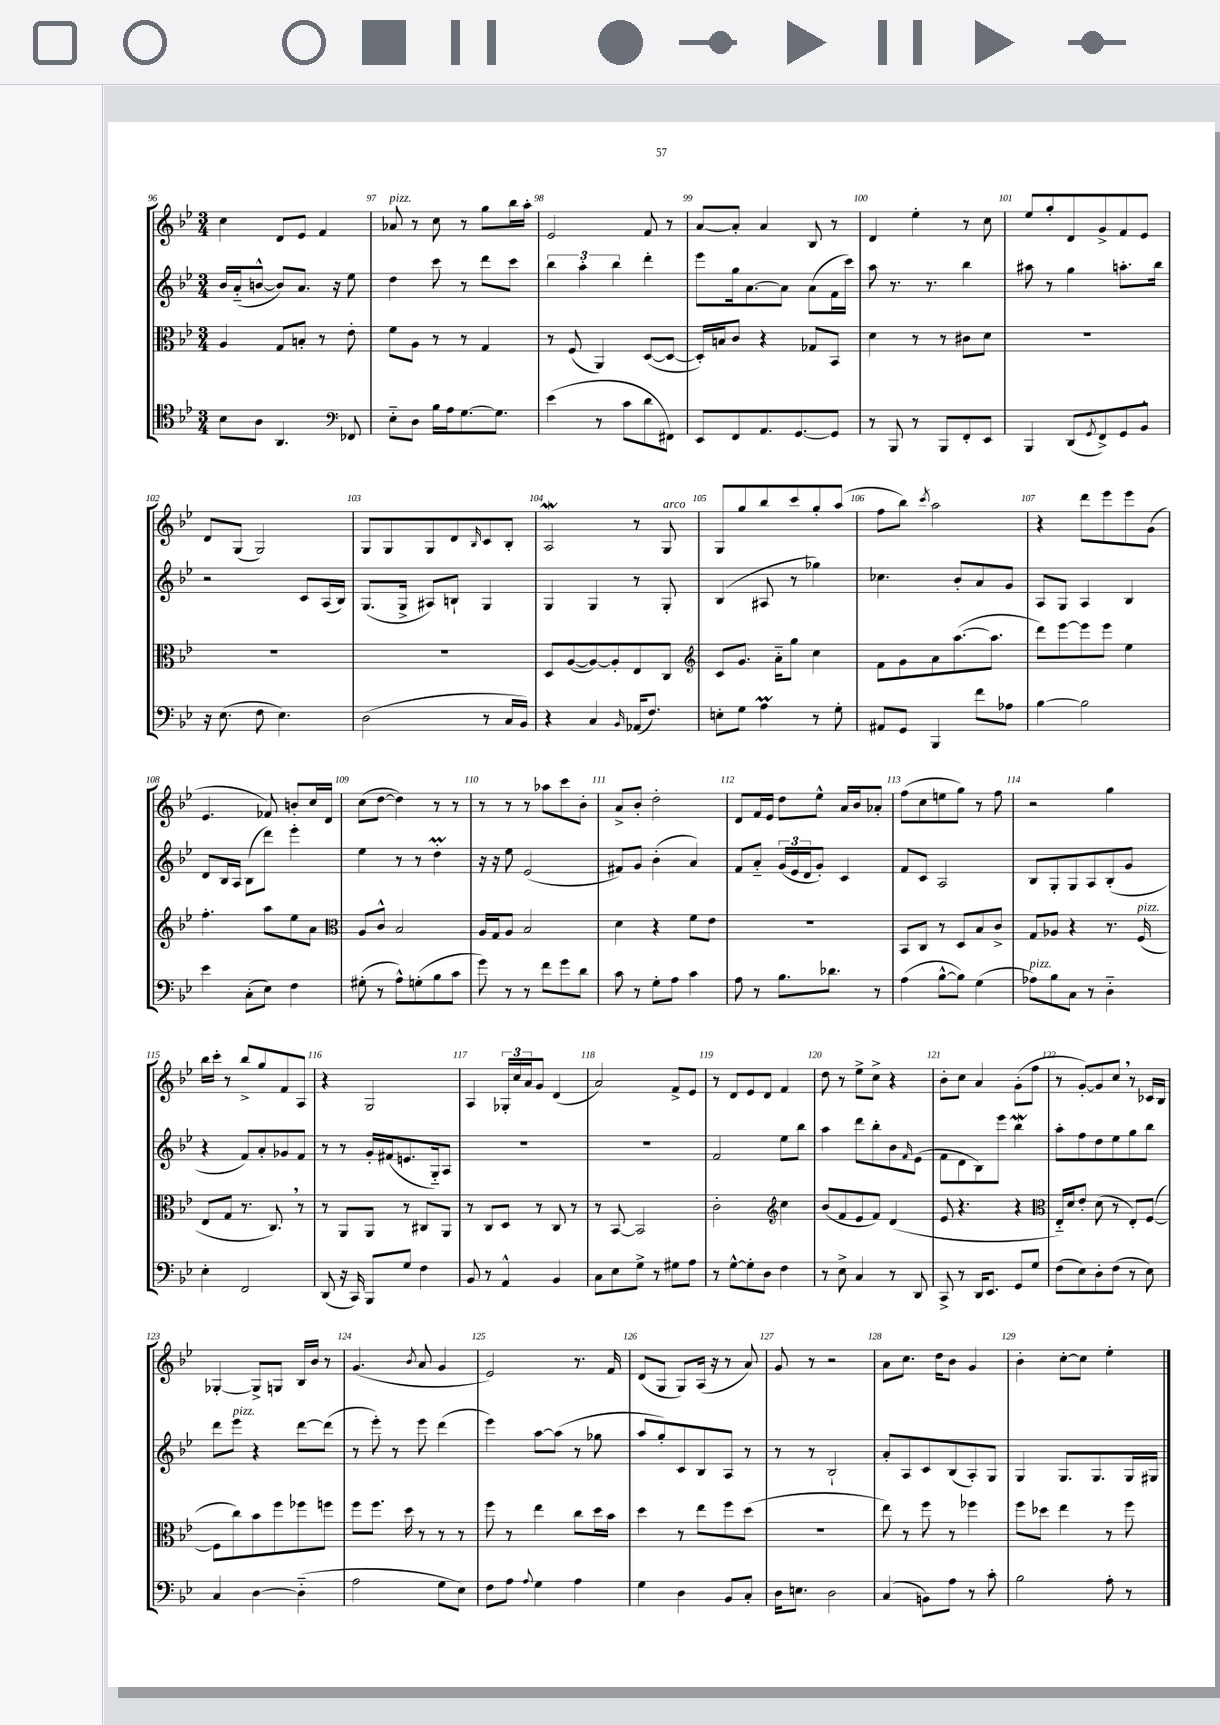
<<
\new StaffGroup <<
\new Staff = "s0" {
    \clef treble \key bes \major \numericTimeSignature \time 3/4
    c''4 d'8 ees'8 f'4 |
    aes'8^\markup { \italic "pizz." } r8 c''8 r8 g''8 bes''16 a''16-. |
    ees'2 f'8 r8 |
    a'8~ a'8-. a'4 bes8 r8 |
    d'4 ees''4-. r8 c''8 |
    ees''8 g''8-. d'8 g'8-> f'8 ees'8 |
    d'8 g8( g2) |
    g8 g8 g8 d'8 \grace { bes16 } c'8 bes8-. |
    a2\mordent r8 g8^\markup { \italic "arco" } |
    g8 g''8 bes''8 c'''8 g''8-. a''8( |
    f''8 bes''8) \acciaccatura { c'''8 } a''2 |
    r4 d'''8 ees'''8 ees'''8 g'8( |
    ees'4. fes'8) b'8-. c''16 d'16 |
    c''8( d''8~ d''4) r8 r8 |
    r8 r8 r8 aes''8 c'''8 bes'8-. |
    a'8-> bes'8-. d''2-. |
    d'8 f'16 ees'16 d''8 ees''8-^ a'16 bes'16 aes'8-. |
    f''8( c''8 e''8 g''8) r8 f''8 |
    r2 g''4 |
    bes''16 c'''16-. r8 bes''8-> g''8 f'8 a8 |
    r4 g2 |
    a4 \tuplet 3/2 { ges16-. c''16 a'16 } g'8 d'4( |
    a'2) f'8-> ees'8 |
    r8 d'8 ees'8 d'8 f'4 |
    d''8 r8 ees''8-> c''8-> r4 |
    bes'8-. c''8 a'4 g'8-.( f''8 |
    r8 g'8~-.) g'8 c''8 \breathe r8 ces'16 bes16 |
    ges4~-. ges8-> g8 bes16 bes'16 r8 |
    g'4.( \acciaccatura { bes'8 } a'8 g'4 |
    ees'2) r8. f'16 |
    d'8( g8 g8) a16( r16 r8 a'8) |
    g'8 r8 r2 |
    a'8 c''8. d''16 bes'8 g'4 |
    bes'4-. c''8~-. c''8 ees''4-. \bar "|." |
}
\new Staff = "s1" {
    \clef treble \key bes \major \numericTimeSignature \time 3/4
    bes'16 a'16-_( b'8~-^ b'8) a'8. r16 ees''8 |
    d''4 c'''8 r8 d'''8 c'''8 |
    \tuplet 3/2 { bes''4 a''4-. bes''4 } d'''4-. |
    ees'''8 g''16 a'8.~ a'8 a'8( f'16 c'''16) |
    a''8 r8. r8. bes''4 |
    ais''8 r8 g''4 a''8.-. bes''16 |
    r2 c'8 a16( bes16) |
    g8.( g16-> ais8) b8-! g4 |
    g4 g4 r8 g8-. |
    bes4( ais8 r8 ges''4) |
    ces''4. bes'8-. a'8 g'8 |
    a8 g8 a4 bes4 |
    d'8 bes16 a16 bes8( d'''8) ees'''4-. |
    ees''4 r8 r8 d''4-.\prall |
    r16 r16 ees''8 ees'2( |
    fis'8) g'8 bes'4-.( a'4) |
    f'8 a'8-_ \tuplet 3/2 { g'16( ees'16 d'16 } g'8-.) c'4 |
    f'8 c'8 a2 |
    bes8 g8-. g8 a8 bes8-.( g'8 |
    r4 f'8) a'8-. ges'8 f'8 |
    r8 r8 g'16-. fis'16( e'8. g16-_) a8 |
    R2. |
    R2. |
    f'2 ees''8 bes''8 |
    a''4 d'''8 bes''8-. bes'8 \grace { f'16 } ees'8( |
    f'8 d'8 bes8) ees'''8 bes''4\mordent |
    a''8-. f''8 d''8 ees''8 g''8 bes''8 |
    d'''8 ees'''8^\markup { \italic "pizz." } r4 d'''8~ d'''8( |
    r8 ees'''8-.) r8 ees'''8 d'''4( |
    ees'''4) a''8~ a''8( r8 ges''8 |
    a''8 g''8-.) c'8 bes8 a8 r8 |
    r8 r8 bes2-! |
    a'8-. a8 c'8 bes8( a8-.) g8 |
    g4 g8. g8. g16 gis16 \bar "|." |
}
\new Staff = "s2" {
    \clef alto \key bes \major \numericTimeSignature \time 3/4
    a4 g8 b8-. r8 ees'8-. |
    f'8 a8 r8 r8 g4 |
    r8 f8( a,4) d8~( d8~ |
    d16-.) b16 c'8 r4 ges8 bes,8 |
    d'4 r8 r8 cis'8 d'8 |
    R2. |
    R2. |
    R2. |
    d8 a8~( a8~) a8-. ees8 c8 |
    \clef treble c'8 g'8. a'16-_ g''8 c''4 |
    f'8 g'8 a'8 a''8.~( a''8. |
    d'''8) ees'''8~ ees'''8 ees'''8 ees''4 |
    f''4.-. a''8 ees''8 a'8 |
    \clef alto a8 c'8-^ bes2 |
    a16 g16 a8 bes2 |
    d'4 r4 f'8 ees'8 |
    R2. |
    bes,8 c8 r8 d8 bes8 c'8-> |
    g8 aes8 r4 r8. f16^\markup { \italic "pizz." }( |
    ees8 g8 r8. c8.) \breathe r8 |
    r8 a,8 a,8 r8 cis8 a,8 |
    r8 c8 d8 r8 c8 r8 |
    r8 bes,8~ bes,2 |
    c'2-. \clef treble c''4 |
    bes'8( f'8 ees'8 f'8) d'4( |
    ees'8 r4. r4 |
    \clef alto ees16-_) d'16 ees'8-. d'8( r8 ees8-.) f8~( |
    f8 c''8) bes'8 f''8 fes''8 f''8 |
    f''8 f''8. d''16 r8 r8 r8 |
    f''8 r8 ees''4 c''8 d''16 bes'16 |
    d''4 r8 ees''8 f''8 d''8( |
    R2. |
    ees''8) r8 f''8 r8 fes''4 |
    f''8 des''8 ees''4 r8 f''8 \bar "|." |
}
\new Staff = "s3" {
    \clef tenor \key bes \major \numericTimeSignature \time 3/4
    bes8 a8 a,4. \clef bass fes,8 |
    ees8-_ d8 bes16 a16 g8.~ g8. |
    ees'4( r8 c'8 d'8 fis,8) |
    ees,8 f,8 a,8. g,8.~ g,8 |
    r8 bes,,8 r8 bes,,8 f,8-. ees,8 |
    bes,,4 d,8( \acciaccatura { g,8 } f,8->) g,8 bes,8-^ |
    r16 ees8.( f8 ees4.) |
    d2( r8 c16 bes,16) |
    r4 c4 \grace { bes,16 } aes,16( f8.) |
    e8-. g8 a4\prall r8 g8-. |
    ais,8 g,8 bes,,4 f'8 aes8 |
    bes4~ bes2 |
    ees'4 c8-.( ees8) f4 |
    gis8-.( r8 a8-^) g8-.( bes8 c'8 |
    g'8) r8 r8 f'8 g'8 d'8 |
    c'8 r8 g8-. a8 c'4 |
    a8 r8 bes8. des'8. r8 |
    a4( bes8~-^ bes8) g4( |
    aes8^\markup { \italic "pizz." }) bes8 c8 r8 d4-_ |
    ees4-. f,2 |
    d,8( r16 c,16) bes,,8 g8 f4 |
    bes,8 r8 a,4-^ bes,4 |
    c8 ees8 g8-> r8 gis8 a8 |
    r8 g8~-^ g8-. d8 f4 |
    r8 ees8-> c4 r8 d,8 |
    c,8-> r8 d,16 ees,8. g,8 g8 |
    f8( ees8) d8-. f8( r8 ees8) |
    c4 d4~ d4-_( |
    a2 g8 ees8) |
    f8 a8 \appoggiatura { a8 } g4 a4 |
    g4 d4 bes,8 c8-. |
    d16 e8. d2 |
    c4( b,8) a8 r8 c'8-. |
    bes2 a8-. r8 \bar "|." |
}
>>
>>
\layout { \context { \Score currentBarNumber = #96 \override BarNumber.break-visibility = ##(#f #t #t) barNumberVisibility = #all-bar-numbers-visible } }
